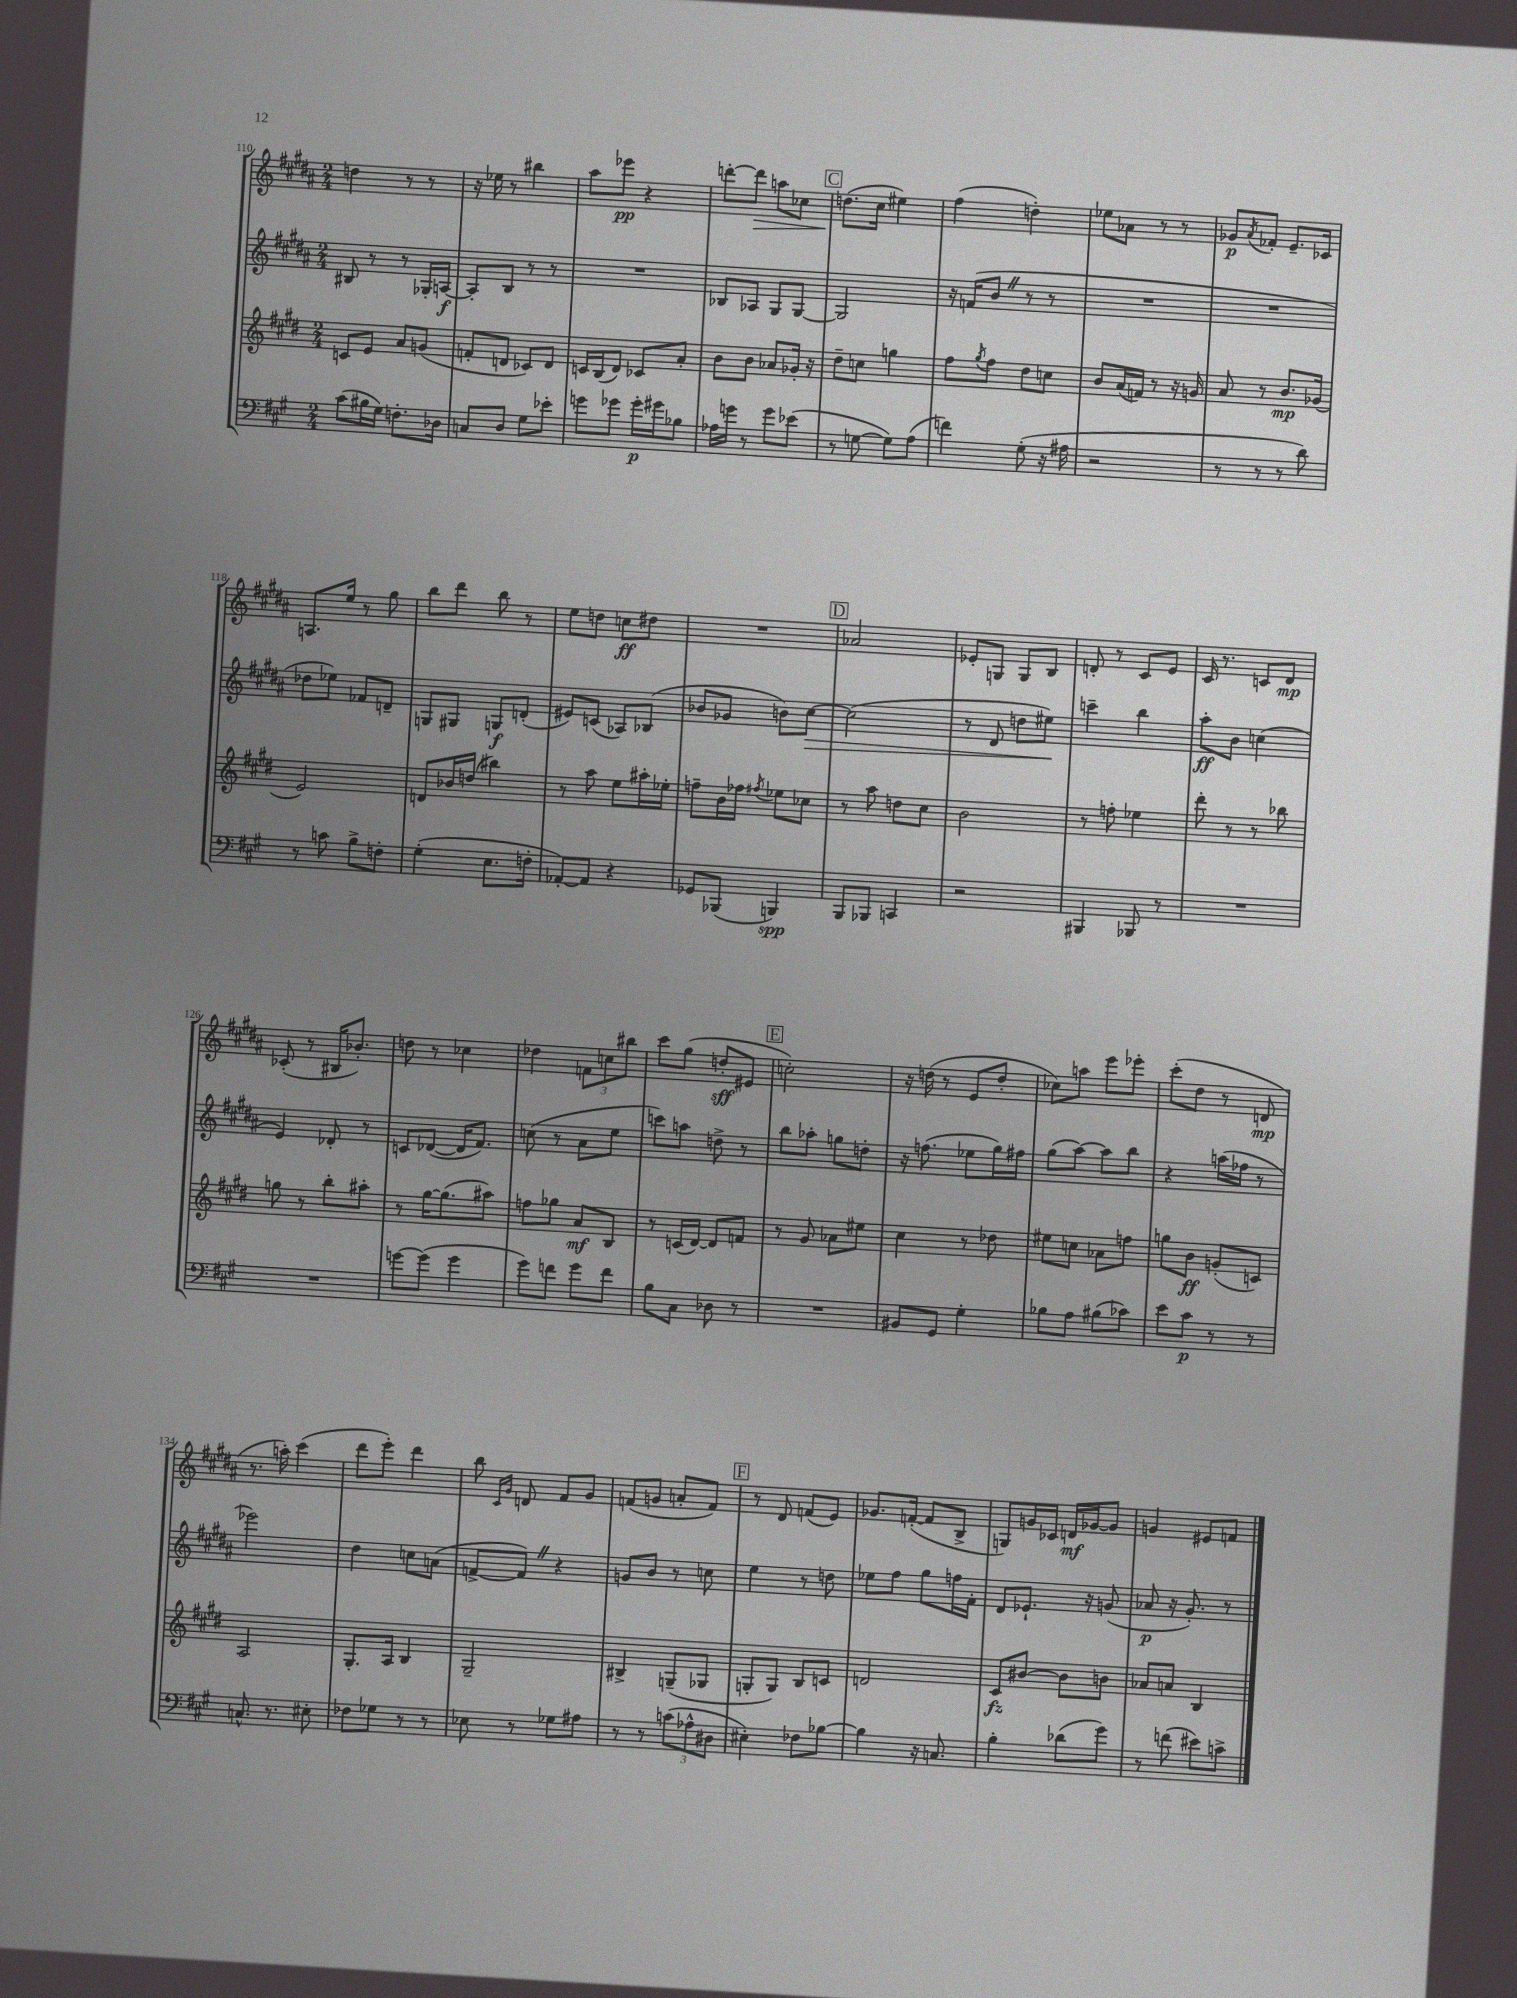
<<
\new StaffGroup <<
\new Staff = "s0" {
    \clef treble \key b \major \numericTimeSignature \time 2/4
    d''4 r8 r8 |
    r16 ees''16 r8 bis''4 |
    ais''8 ees'''8\pp r4 |
    d'''8~-. d'''8\> a''8 ces''8 |
    \mark \markup { \box "C" } d''8.\!( cis''16 eis''4) |
    fis''4( d''4-.) |
    ees''8 aes'8 r8 r8 |
    ges'8\p \acciaccatura { ais'8 } fes'8-. e'8.-- ces'16 |
    a8. e''16 r8 gis''8 |
    b''8 dis'''8 b''8 r8 |
    e''8 d''8 c''8\ff dis''8 |
    R2 |
    \mark \markup { \box "D" } aes'2 |
    ees'8-. g8 g8 b8 |
    d'8-. r8 cis'8 e'8 |
    cis'16 r8. c'8 dis'8\mp |
    ces'8-.( r8 bis16 bes'8.-.) |
    d''8 r8 ces''4 |
    des''4 \tuplet 3/2 { f'8 c''8 bis''8 } |
    cis'''8 gis''8( d''8-.\sff eis'8 |
    \mark \markup { \box "E" } c''2-.) |
    r16 d''16( r8 e'8 d''8-. |
    ces''8) a''8 e'''8 ees'''8-. |
    cis'''8-.( dis''8 r8 d'8\mp |
    r8. a''16-.) cis'''4( |
    dis'''8 e'''8-.) dis'''4 |
    b''8 \grace { cis'16 gis'16 } d'8 fis'8 gis'8 |
    f'8( g'8 a'8-. f'8) |
    \mark \markup { \box "F" } r8 dis'8 f'8( e'8) |
    ges'8. f'16~-.( f'8 b8-> |
    g8) g'16 ces'16 d'16\mf ges'16~ ges'8 |
    g'4 eis'8 f'8 \bar "|." |
}
\new Staff = "s1" {
    \clef treble \key b \major \numericTimeSignature \time 2/4
    bis8 r8 r8 ges16-. a16~\f |
    a8-. b8 r8 r8 |
    R2 |
    bes8 aes8 gis8 gis8~ |
    \mark \markup { \box "C" } gis2 |
    r16 f'16( b'8 \once \override BreathingSign.text = \markup { \musicglyph "scripts.caesura.straight" } \breathe r8 r8 |
    R2 |
    R2 |
    des''8 ees''8) fes'8 d'8-- |
    g8 gis8 g8\f d'8-.( |
    eis'8) c'8( aes8) bes8( |
    bes'8 ges'8 b'8) cis''8~\> |
    \mark \markup { \box "D" } cis''2( |
    r8 dis'8 d''8 eis''8\!) |
    c'''4-- b''4 |
    ais''8-.\ff b'8 c''4( |
    e'4) des'8-. r8 |
    c'8 des'8~( des'16 fis'8.) |
    c''8( r8 ais'8 e''8 |
    c'''8) a''8 d''8-> r8 |
    \mark \markup { \box "E" } b''8 aes''8-. g''8 d''8-. |
    r16 f''8.( ees''8 gis''16) fis''16 |
    gis''8( ais''8~) ais''8 b''8 |
    r4 a''16( fes''16 r8 |
    ees'''2) |
    dis''4 c''8 a'8( |
    f'8~-> f'8) \once \override BreathingSign.text = \markup { \musicglyph "scripts.caesura.straight" } \breathe r4 |
    g'8 b'8 r8 c''8 |
    \mark \markup { \box "F" } e''4 r8 d''8 |
    ees''8 fis''8 gis''8 f''16 fis'16-. |
    dis'8 ees'8.-! r16 g'8( |
    aes'8\p r16 gis'8.-.) r8 \bar "|." |
}
\new Staff = "s2" {
    \clef treble \key e \major \numericTimeSignature \time 2/4
    c'8 e'8 a'8 g'8( |
    f'8-. d'8 ces'8) d'8 |
    c'16 b16( dis'8) ces'8 a'8-. |
    b'8 b'8 aes'8 ges'16-. r16 |
    \mark \markup { \box "C" } dis''8-- c''8 g''4 |
    fis''8 \acciaccatura { gis''8 } fis''8 dis''8 c''8 |
    b'8 a'16( f'16) r8 r16 g'16 |
    a'8 r8 b'8.\mp ges'16( |
    e'2) |
    d'8 bes'16 d''16( bis''4) |
    r8 a''8 e''8 ais''16-. ees''16-. |
    f''8-- b'16 fes''16 \acciaccatura { fis''8 } ees''8 ces''8 |
    \mark \markup { \box "D" } r8 a''8 d''8 cis''8 |
    b'2 |
    r8 f''8-. ees''4 |
    dis'''8-. r8 r8 bes''8 |
    g''8 r8 b''8-. ais''8-. |
    r8 gis''16~ gis''8.( ais''8) |
    f''8 ges''8 a'8\mf b8 |
    r8 c'16( dis'16~) dis'8 f'8 |
    \mark \markup { \box "E" } r8 gis'8 aes'8 eis''8 |
    cis''4 r8 des''8 |
    eis''8 c''8 aes'8 f''8 |
    g''8 b'8\ff g'8-.( c'8) |
    a2 |
    gis8.-. a16 b4 |
    gis2-- |
    bis4-> g8--( ges8 |
    \mark \markup { \box "F" } g8-. g8) b8 c'8 |
    d'2 |
    cis'8\fz bis'8~ bis'8 b'8 |
    aes'8 a'8 b4 \bar "|." |
}
\new Staff = "s3" {
    \clef bass \key a \major \numericTimeSignature \time 2/4
    cis'8( bis16 gis16) f8.-. des16 |
    c8 d8 gis8 ees'8-. |
    g'8 ges'8 ges'16-.\p gis'16 bes8 |
    aes16 g'16 r8 g'8 ees'8( |
    \mark \markup { \box "C" } r8 g8~ g8) a8( |
    f'4) gis8-.( r16 ais16 |
    r2 |
    r8 r8 r8 d'8) |
    r8 c'8 b8-> f8-. |
    gis4-.( e8. f16-. |
    aes,8~-.) aes,8 r4 |
    ges,8 bes,,8( b,,4\spp) |
    \mark \markup { \box "D" } b,,8 bes,,8 c,4 |
    r2 |
    bis,,4 bes,,8 r8 |
    R2 |
    R2 |
    g'8~ g'8( g'4 |
    gis'8) f'8 gis'8 f'8 |
    b8 cis8 des8 r8 |
    \mark \markup { \box "E" } R2 |
    bis,8 gis,8 gis4-. |
    bes8 a8 bis8( ces'8) |
    e'8 cis'8\p r8 r8 |
    c8.-^ r8. eis8-. |
    fes8 ges8 r8 r8 |
    ees8 r8 ges8 ais8 |
    r8 r8 \tuplet 3/2 { c'8( aes8-^ dis8 } |
    \mark \markup { \box "F" } eis4-.) fes8 bes8~ |
    bes4 r16 c8. |
    b4-. des'8( gis'8) |
    r8 f'8( eis'8) c'8-> \bar "|." |
}
>>
>>
\layout { \context { \Score currentBarNumber = #110 } }
